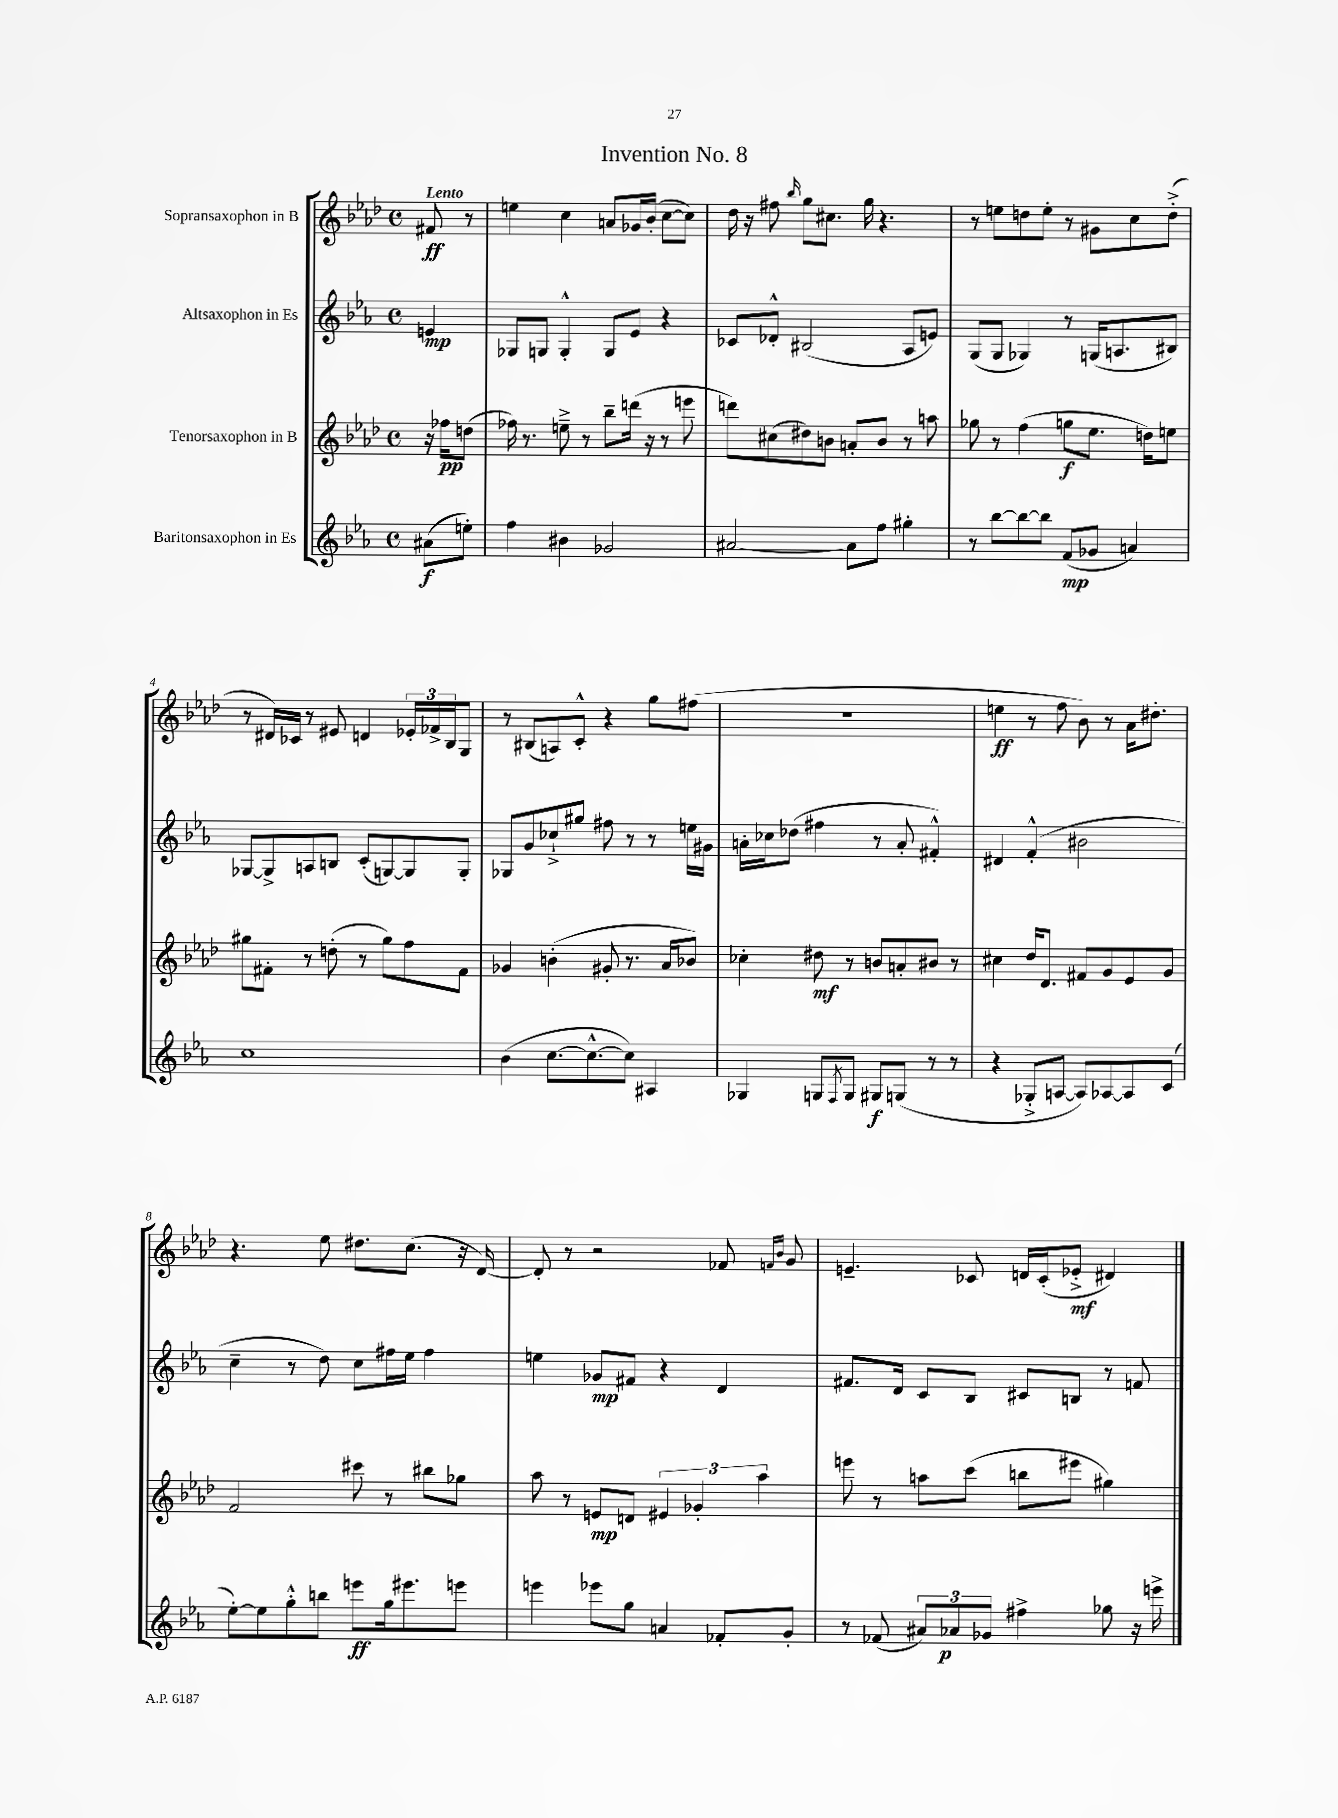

**kern	**kern	**kern	**kern
*staff4	*staff3	*staff2	*staff1
*clefG2	*clefG2	*clefG2	*clefG2
*k[b-e-a-]	*k[b-e-a-d-]	*k[b-e-a-]	*k[b-e-a-d-]
*M4/4	*M4/4	*M4/4	*M4/4
*met(c)	*met(c)	*met(c)	*met(c)
(8a#	16r	4e	8f#
.	16ff-	.	.
8ee')	(8dd	.	8r
=	=	=	=
4ff	16ff-)	8G-	4ee
.	8.r	.	.
.	.	8G	.
4b#	8ee~^	4G'^^	4cc
.	8r	.	.
2g-	8bb-~	8G	8a
.	(16ddd	8e-	16g-
.	16r	.	(16b-'
.	8r	4r	[8cc
.	8eee	.	8cc])
=	=	=	=
[2a#	8ddd)	8c-	16dd-
.	.	.	16r
.	(8cc#	8d-'^^	8ff#
.	.	.	16qqbb-
.	8dd#)	(2B#	8gg
.	8b	.	8.cc#
8a#]	8a'	.	.
.	.	.	16gg
8ff	8b	.	4.r
4gg#'	8r	8A-	.
.	8aa	8e)	.
=	=	=	=
8r	8gg-	(8G	8r
[8bb-	8r	8G	8ee
8bb-_	(4ff	4G-)	8dd
8bb-]	.	.	8ee'
(8f	8gg	8r	8r
8g-	8.ee-	(16G	8g#
.	.	8.A	.
4a)	.	.	8cc
.	16dd)	.	.
.	8ee	8B#)	(8dd'^
=	=	=	=
1cc	8gg#	[8G-	8r
.	8f#'	8G-^]	16d#)
.	.	.	16c-
.	8r	8A	8r
.	(8dd'	8B	8e#
.	8r	(8c'	4d
.	8gg#)	[8G)	.
.	8ff	8G]	24e-'
.	.	.	24f-^
.	.	.	24B-
.	8f#	8G'	8G
=	=	=	=
(4b-	4g-	8G-	8r
.	.	8g	(8B#
[8.cc	(4b'	8cc-`^	8A)
.	.	8gg#	8c'^^
8.cc^^_	.	.	.
.	8g#'	8ff#	4r
8cc])	8.r	8r	.
4A#	.	8r	8gg
.	16a-	.	.
.	8b-)	16ee	(8ff#
.	.	16g#	.
=	=	=	=
4G-	4cc-'	16a'	1r
.	.	16cc-	.
.	.	(8dd-	.
8G	8dd#	4ff#	.
8qF	.	.	.
8G	8r	.	.
8G#	8b	8r	.
(8G	8a'	8a'	.
8r	8b#	4f#'^^)	.
8r	8r	.	.
=	=	=	=
4r	4cc#	4d#	4ee
8G-'^	16dd-	(4f'^^	8r
.	8.d-	.	.
[8A	.	.	8ff
8A])	8f#	2b#	8b-)
[8A-	8g	.	8r
8A-]	8e-	.	16a-
.	.	.	8.dd#'
(8c	8g	.	.
=	=	=	=
[8ee-')	2f	4cc~	4.r
8ee-]	.	.	.
8gg'^^	.	8r	.
8bb	.	8dd)	8ee-
8eee	8ccc#	8cc	8.dd#
16gg	8r	16ff#	.
8.eee#	.	16ee-	(8.cc
.	8bb#	4ff#	.
8eee	8gg-	.	16r
.	.	.	[16d-)
=	=	=	=
4eee	8aa-	4ee	8d-']
.	8r	.	8r
8eee-	8e	8g-	2r
8gg	8d	8f#	.
4a	6e#	4r	.
.	6g-'	.	.
8f-'	.	4d	8f-
.	6aa-	.	.
.	.	.	16qqf
.	.	.	16qqb-
8g'	.	.	8g
=	=	=	=
8r	8eee	8.f#	4.e~
(8f-	8r	.	.
.	.	16d	.
12a#)	8aa	8c	.
12a-	.	.	.
.	(8ccc	8B-	8c-
12g-	.	.	.
4ff#^	8bb	8c#	16d
.	.	.	(16c-'
.	8eee#	8B	8e-'^
8gg-	4gg#)	8r	4d#)
16r	.	8f	.
16eee^	.	.	.
==	==	==	==
*-	*-	*-	*-
